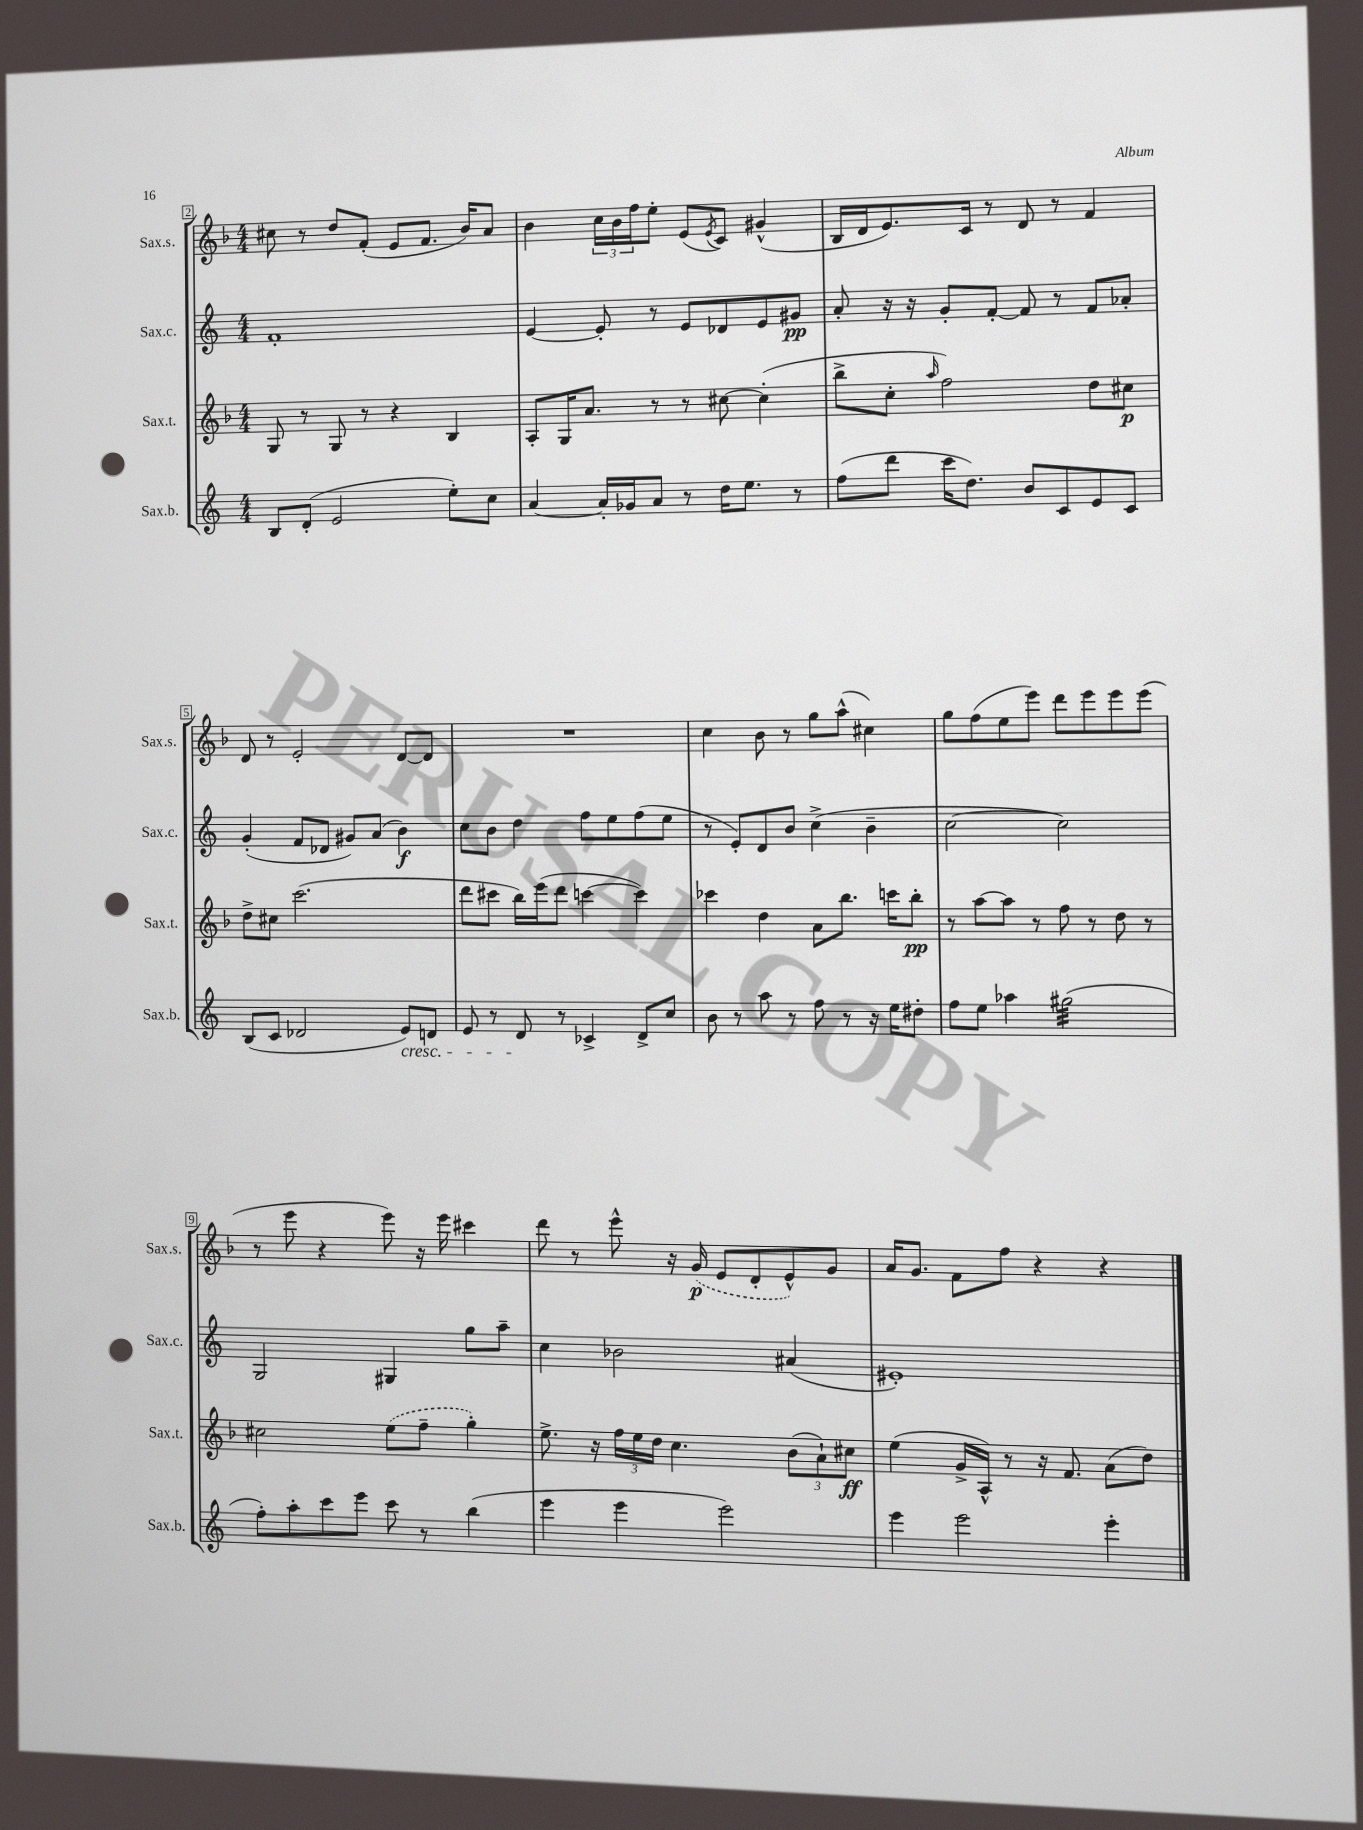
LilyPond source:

<<
\new StaffGroup <<
\new Staff = "s0" \with { instrumentName = "Sax.s." shortInstrumentName = "Sax.s." } {
    \clef treble \key f \major \numericTimeSignature \time 4/4
    cis''8 r8 d''8 f'8-.( e'8 f'8. bes'16) a'8 |
    bes'4 \tuplet 3/2 { c''16 bes'16 f''16 } e''8-. e'8( \acciaccatura { e'8 } c'8) gis'4-^( |
    bes16 d'16 e'8.) c'16 r8 d'8 r8 f'4 |
    d'8 r8 e'2-. d'8~ d'8 |
    R1 |
    c''4 bes'8 r8 g''8 a''8-^( cis''4) |
    g''8 f''8( e''8 e'''8) d'''8 e'''8 e'''8 e'''8( |
    r8 e'''8 r4 e'''8) r16 e'''16 cis'''4 |
    d'''8 r8 e'''8-^ r16 \once \slurDashed g'16\p( e'8 d'8-. e'8-^) g'8 |
    a'16 g'8. f'8 f''8 r4 r4 \bar "|." |
}
\new Staff = "s1" \with { instrumentName = "Sax.c." shortInstrumentName = "Sax.c." } {
    \clef treble \key c \major \numericTimeSignature \time 4/4
    f'1-. |
    e'4~ e'8-. r8 e'8 des'8 e'8 gis'8\pp |
    a'8-. r16 r16 g'8-. f'8~-. f'8 r8 f'8 aes'8-. |
    g'4-.( f'8 des'8 gis'8) a'8( b'4\f) |
    c''8 b'8 d''4 f''8 e''8 f''8( e''8 |
    r8 e'8-.) d'8 b'8 c''4->( b'4-- |
    c''2~ c''2) |
    g2 gis4 g''8 a''8-- |
    c''4 bes'2 ais'4( |
    eis'1-.) \bar "|." |
}
\new Staff = "s2" \with { instrumentName = "Sax.t." shortInstrumentName = "Sax.t." } {
    \clef treble \key f \major \numericTimeSignature \time 4/4
    g8 r8 g8 r8 r4 bes4 |
    a8-. g16 a'8. r8 r8 cis''8~ cis''4-.( |
    bes''8-> c''8-. \grace { a''16 } f''2) d''8 cis''8\p |
    d''8-> cis''8 c'''2.( |
    d'''8 cis'''8 bes''16) e'''16( d'''8 c'''4~ c'''4) |
    ces'''4 d''4 a'8 bes''8. c'''16 bes''8-.\pp |
    r8 a''8~ a''8 r8 f''8 r8 d''8 r8 |
    cis''2 \once \slurDashed e''8( f''8-- g''4-.) |
    e''8.-> r16 \tuplet 3/2 { f''16 e''16 d''16 } c''4. \tuplet 3/2 { bes'8( a'8-!) cis''8\ff } |
    e''4( g'16-> a16-^) r8 r16 f'8. a'8( d''8) \bar "|." |
}
\new Staff = "s3" \with { instrumentName = "Sax.b." shortInstrumentName = "Sax.b." } {
    \clef treble \key c \major \numericTimeSignature \time 4/4
    b8 d'8-.( e'2 e''8-.) c''8 |
    a'4~ a'16-. ges'16 a'8 r8 d''16 e''8. r8 |
    f''8( d'''8 c'''16 d''8.) b'8 c'8 e'8 c'8 |
    b8( c'8 des'2 e'8\cresc) d'8 |
    e'8 r8 d'8\! r8 ces'4-> d'8-> c''8 |
    b'8 r8 a''8 r8 f''8 r8 r16 e''16 dis''8-. |
    f''8 e''8 aes''4 gis''2:32( |
    f''8-.) a''8-. c'''8 e'''8 c'''8 r8 b''4( |
    e'''4 e'''4 e'''2) |
    e'''4 e'''2 e'''4-. \bar "|." |
}
>>
>>
\layout { \context { \Score currentBarNumber = #2 \override BarNumber.stencil = #(make-stencil-boxer 0.1 0.3 ly:text-interface::print) } }
